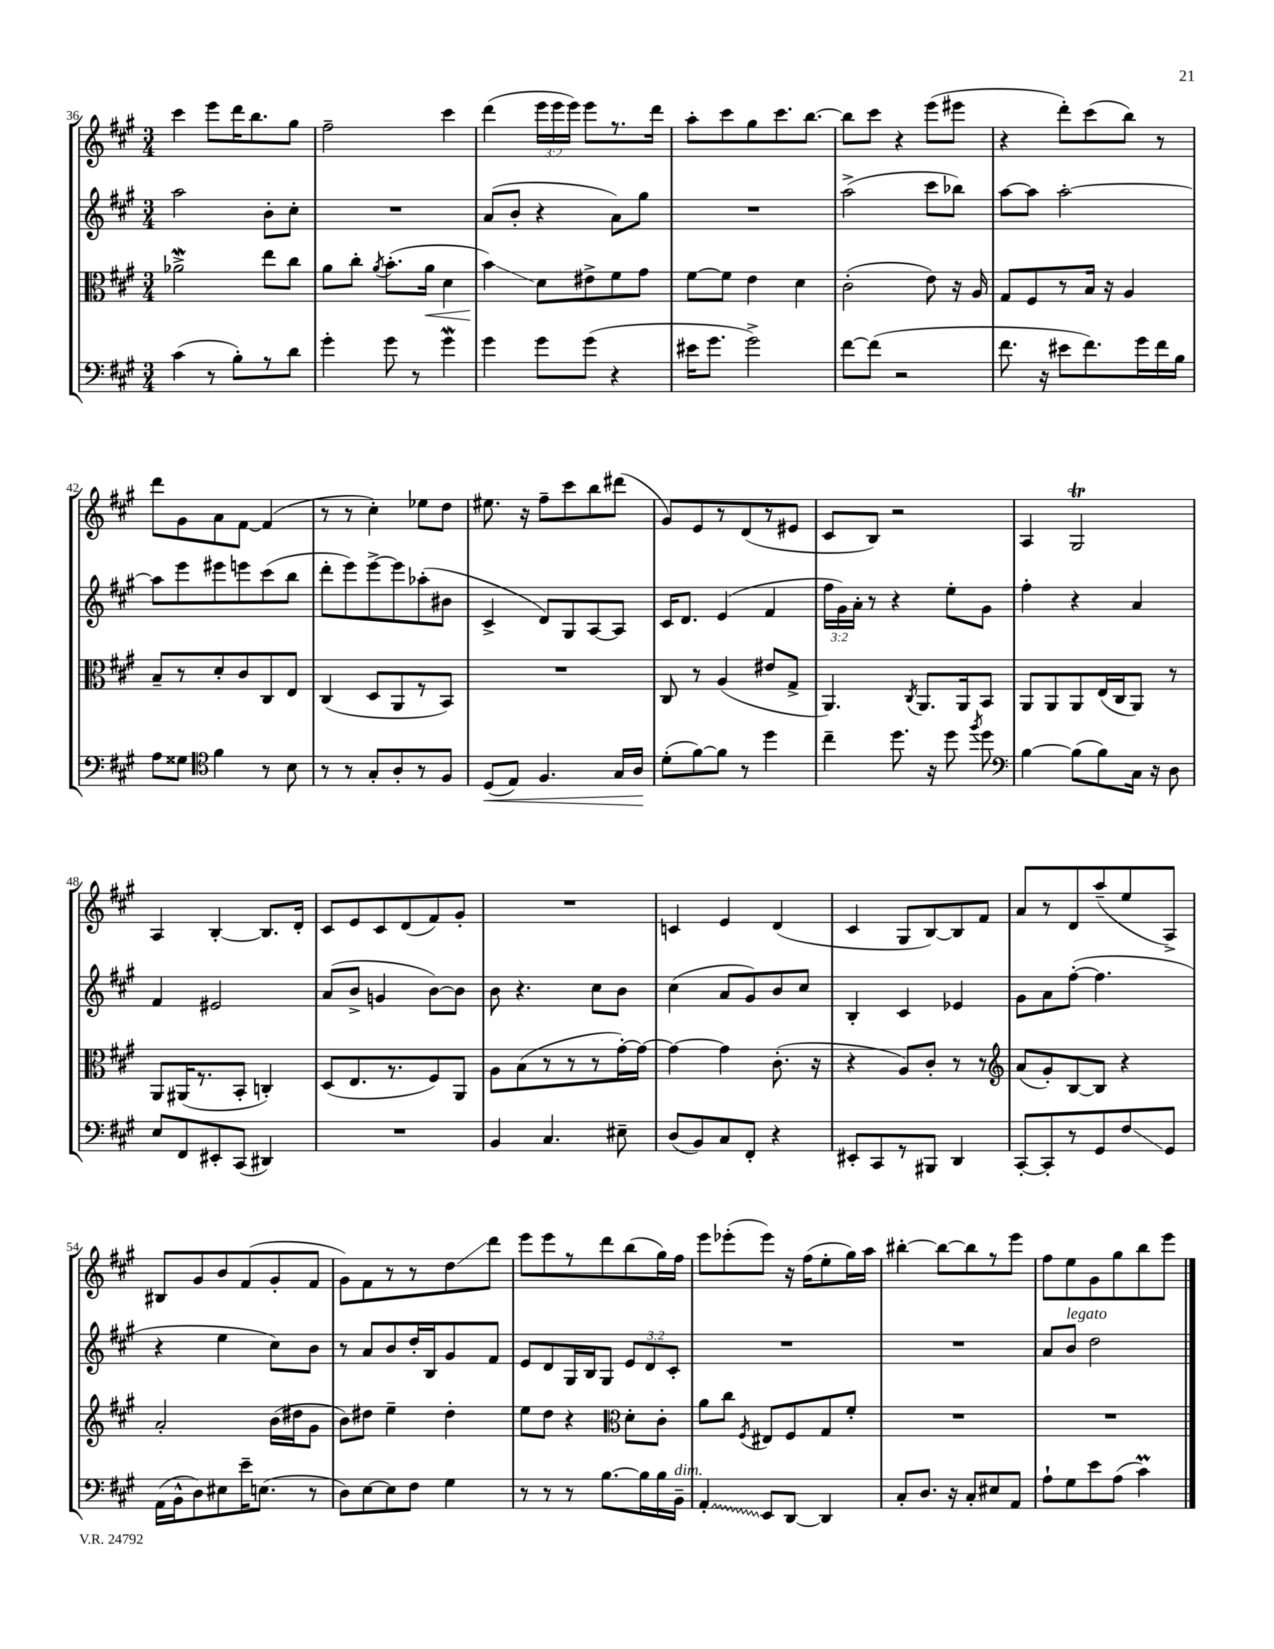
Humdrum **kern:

**kern	**kern	**kern	**kern
*staff4	*staff3	*staff2	*staff1
*clefF4	*clefC3	*clefG2	*clefG2
*k[f#c#g#]	*k[f#c#g#]	*k[f#c#g#]	*k[f#c#g#]
*M3/4	*M3/4	*M3/4	*M3/4
(4c#\	2a-^\	2aa\	4ccc#\
8r	.	.	8eee\L
8B'\L)	.	.	16ddd\K
.	.	.	8.bb\
8r	8ee\L	8b'\L	.
8d\J	8cc#\J	8cc#'\J	8gg#\J
=	=	=	=
4g#'\	8a\L	2.r	2ff#~\
.	8cc#'\J	.	.
.	8qa/	.	.
8g#\	(8.b'\L	.	.
8r	.	.	.
.	16a\Jk	.	.
4g#\	4d\	.	4ccc#\
=	=	=	=
4g#\	4b\)	(8a/L	(4ddd\
.	.	8b'/J	.
8g#\L	8d\L	4r	24eee\LL
.	.	.	24eee\
.	.	.	24eee\JJ)
(8g#\J	8e#^\	.	8eee\L
4r	8f#\	8a\L)	8.r
.	8g#\J	8gg#\J	.
.	.	.	16ddd\Jk
=	=	=	=
16e#\LK	[8f#\L	2.r	8aa'\L
8.g#\J	.	.	.
.	8f#\]J	.	8ccc#\
2g#^\)	4e\	.	8gg#\
.	.	.	8.ccc#\
.	4d\	.	.
.	.	.	[8.bb\J
=	=	=	=
[8f#\L	(2c#'\	(2aa^\	8bb\]L
(8f#\]J	.	.	8ccc#\J
2r	.	.	4r
.	8e\)	8ccc#\L	(8eee\L
.	16r	8bb-\J)	8eee#\J
.	16A/	.	.
=	=	=	=
8.f#\	8G#/L	[8aa\L	4r
.	8F#/	8aa\]J	.
16r	.	.	.
8e#\L	8r	[2aa'\	8ddd'\L)
8.f#\)	16B/Jk	.	(8ccc#\
.	16r	.	.
.	4A/	.	8bb\J)
16g#\L	.	.	.
16f#\	.	.	8r
16B\JJ	.	.	.
=	=	=	=
8A\L	8B~/L	8aa\]L	8ddd\L
8G##\J	8r	8eee\	8g#\
*clefC4	*	*	*
4f#\	8d'/	8eee#\	8a\
.	8c#/	8eee\	[8f#\J
8r	8C#/	(8ccc#\	(4f#/]
8B\	8E/J	8bb\J	.
=	=	=	=
8r	(4C#/	8ddd'\L	8r
8r	.	8eee\)	8r
8G#'/L	8D/L	[8eee^\	4cc#'\)
8A'/	8AA/	8eee\]	.
8r	8r	(8aa-'\	8ee-\L
8F#/J	8BB/J)	8b#\J	8dd\J
=	=	=	=
(8D/L	2.r	4c#^/	8.ee#\
8E/J)	.	.	.
.	.	.	16r
4.F#/	.	8d/L)	8ff#~\L
.	.	8G#/	8ccc#\
.	.	[8A/	8bb\
16G#/LL	.	8A/]J	(8ddd#\J
16A/JJ	.	.	.
=	=	=	=
(8d'\L	8C#/	16c#/LK	8g#/L)
.	.	8.d/J	.
[8f#\)	8r	.	8e/
8f#\]J	(4A/	(4e/	8r
8r	.	.	(8d/
4dd\	8e#/L	4f#/	8r
.	8G#^/J	.	8e#/J
=	=	=	=
4cc#~\	4.AA/)	24ff#\LL	8c#/L
.	.	24g#\)	.
.	.	24a'\JJ	.
.	.	8r	8B/J)
8.dd\	.	4r	2r
.	8qC#/	.	.
.	8.AA/L	.	.
16r	.	.	.
8dd\	.	8ee'\L	.
.	16AA/k	.	.
8qff#/	.	.	.
8dd\	8BB/J	8g#\J	.
=	=	=	=
*clefF4	*	*	*
[4B\	8AA/L	4ff#'\	4A/
.	8AA/	.	.
(8B\]L	8AA/	4r	2G#/
8B\)	(16E/L	.	.
.	16C#/J	.	.
16C#\Jk	8AA/J)	4a/	.
16r	.	.	.
8D\	8r	.	.
=	=	=	=
8E/L	8AA/L	4f#/	4A/
8FF#/	(16AA#/K	.	.
.	8.r	.	.
8EE#'/	.	2e#/	[4B'/
(8CC#/J	8BB'/J	.	.
4DD#/)	4C'/)	.	8.B/]L
.	.	.	16d'/Jk
=	=	=	=
2.r	(8D/L	(8a/L	8c#/L
.	8.E/	8b^/J	8e/
.	.	4g/	8c#/
.	8.r	.	.
.	.	.	(8d/
.	8F#/)	[8b\L)	8f#/)
.	8AA/J	8b\]J	8g#'/J
=	=	=	=
4BB/	8A\L	8b\	2.r
.	(8B\	4.r	.
4.C#/	8r	.	.
.	8r	.	.
.	8r	8cc#\L	.
8E#~\	[16g#'\L)	8b\J	.
.	16g#\_JJ	.	.
=	=	=	=
(8D/L	4g#\_	(4cc#\	4c/
8BB/)	.	.	.
8C#/	4g#\]	8a/L	4e/
8FF#'/J	.	8g#/)	.
4r	(8.c#'\	8b/	(4d/
.	.	8cc#/J	.
.	16r	.	.
=	=	=	=
8EE#'/L	4r	4B'/	4c#/
8CC#/	.	.	.
8r	8A/L)	4c#/	8G#/L
8BBB#/J	8c#'/J	.	[8B/)
4DD/	8r	4e-/	8B/]
.	8r	.	8f#/J
=	=	=	=
*	*clefG2	*	*
[8CC#'/L	(8a/L	8g#\L	8a/L
8CC#'/]	8g#'/)	8a\	8r
8r	[8B/	([8ff#'\J	8d/
8GG#/	8B/]J	4.ff#\]	(8aa~/
8F#/	4r	.	8ee/
8GG#/J	.	.	8A^/J)
=	=	=	=
(16AA\LL	2a'/	4r	8B#/L
16BB^^\J	.	.	.
8D\)	.	.	8g#/
8E#\	.	4ee\	8b/
16e~\K	.	.	(8f#/
(8.E\J	.	.	.
.	(16b\LL	8cc#\L)	8g#'/
.	16dd#\J	.	.
8r	8g#\J	8b\J	8f#/J
=	=	=	=
8D\L)	8b\L)	8r	8g#\L)
[8E\	8dd#\J	8a/L	8f#\
8E\]	4ee~\	8b/	8r
8F#\J	.	16dd'/L	8r
.	.	16B/J	.
4G#\	4dd#'\	8g#/	8dd\
.	.	8f#/J	8ddd\J
=	=	=	=
8r	8ee\L	8e/L	8eee\L
8r	8dd\J	8d/	8eee\
8r	4r	16G#/L	8r
.	.	16B/J	.
[8.B\L	.	8G#/J	8ddd\
*	*clefC3	*	*
.	8d'\L	12e/L	(8bb\
16B\]L	.	.	.
.	.	12d/	.
16B\	8c#'\J	.	16gg#\L)
.	.	12c#'/J	.
16BB~\JJ	.	.	16ff#\JJ
=	=	=	=
4AA'/	8a\L	2.r	8eee\L
.	8cc#\J	.	(8eee-'\
.	8qF#/	.	.
8EE/L	8E#/L	.	8eee-\J)
[8DD/J	8F#/	.	16r
.	.	.	(16ff#\LK
4DD/]	8G#/	.	8ee'\
.	8f#'/J	.	16gg#\L)
.	.	.	16aa\JJ
=	=	=	=
8C#'/L	2.r	2.r	[4bb#'\
8.D/J	.	.	.
.	.	.	8bb#\_L
16r	.	.	.
8C#'/L	.	.	8bb#\]
8E#/	.	.	8r
8AA/J	.	.	8eee\J
=	=	=	=
8A`\L	2.r	8a/L	8ff#\L
8G#\	.	8b/J	8ee\
8e\	.	2dd\	8g#\
(8A\J	.	.	8gg#\
4c#\)	.	.	8bb\
.	.	.	8eee\J
==	==	==	==
*-	*-	*-	*-
